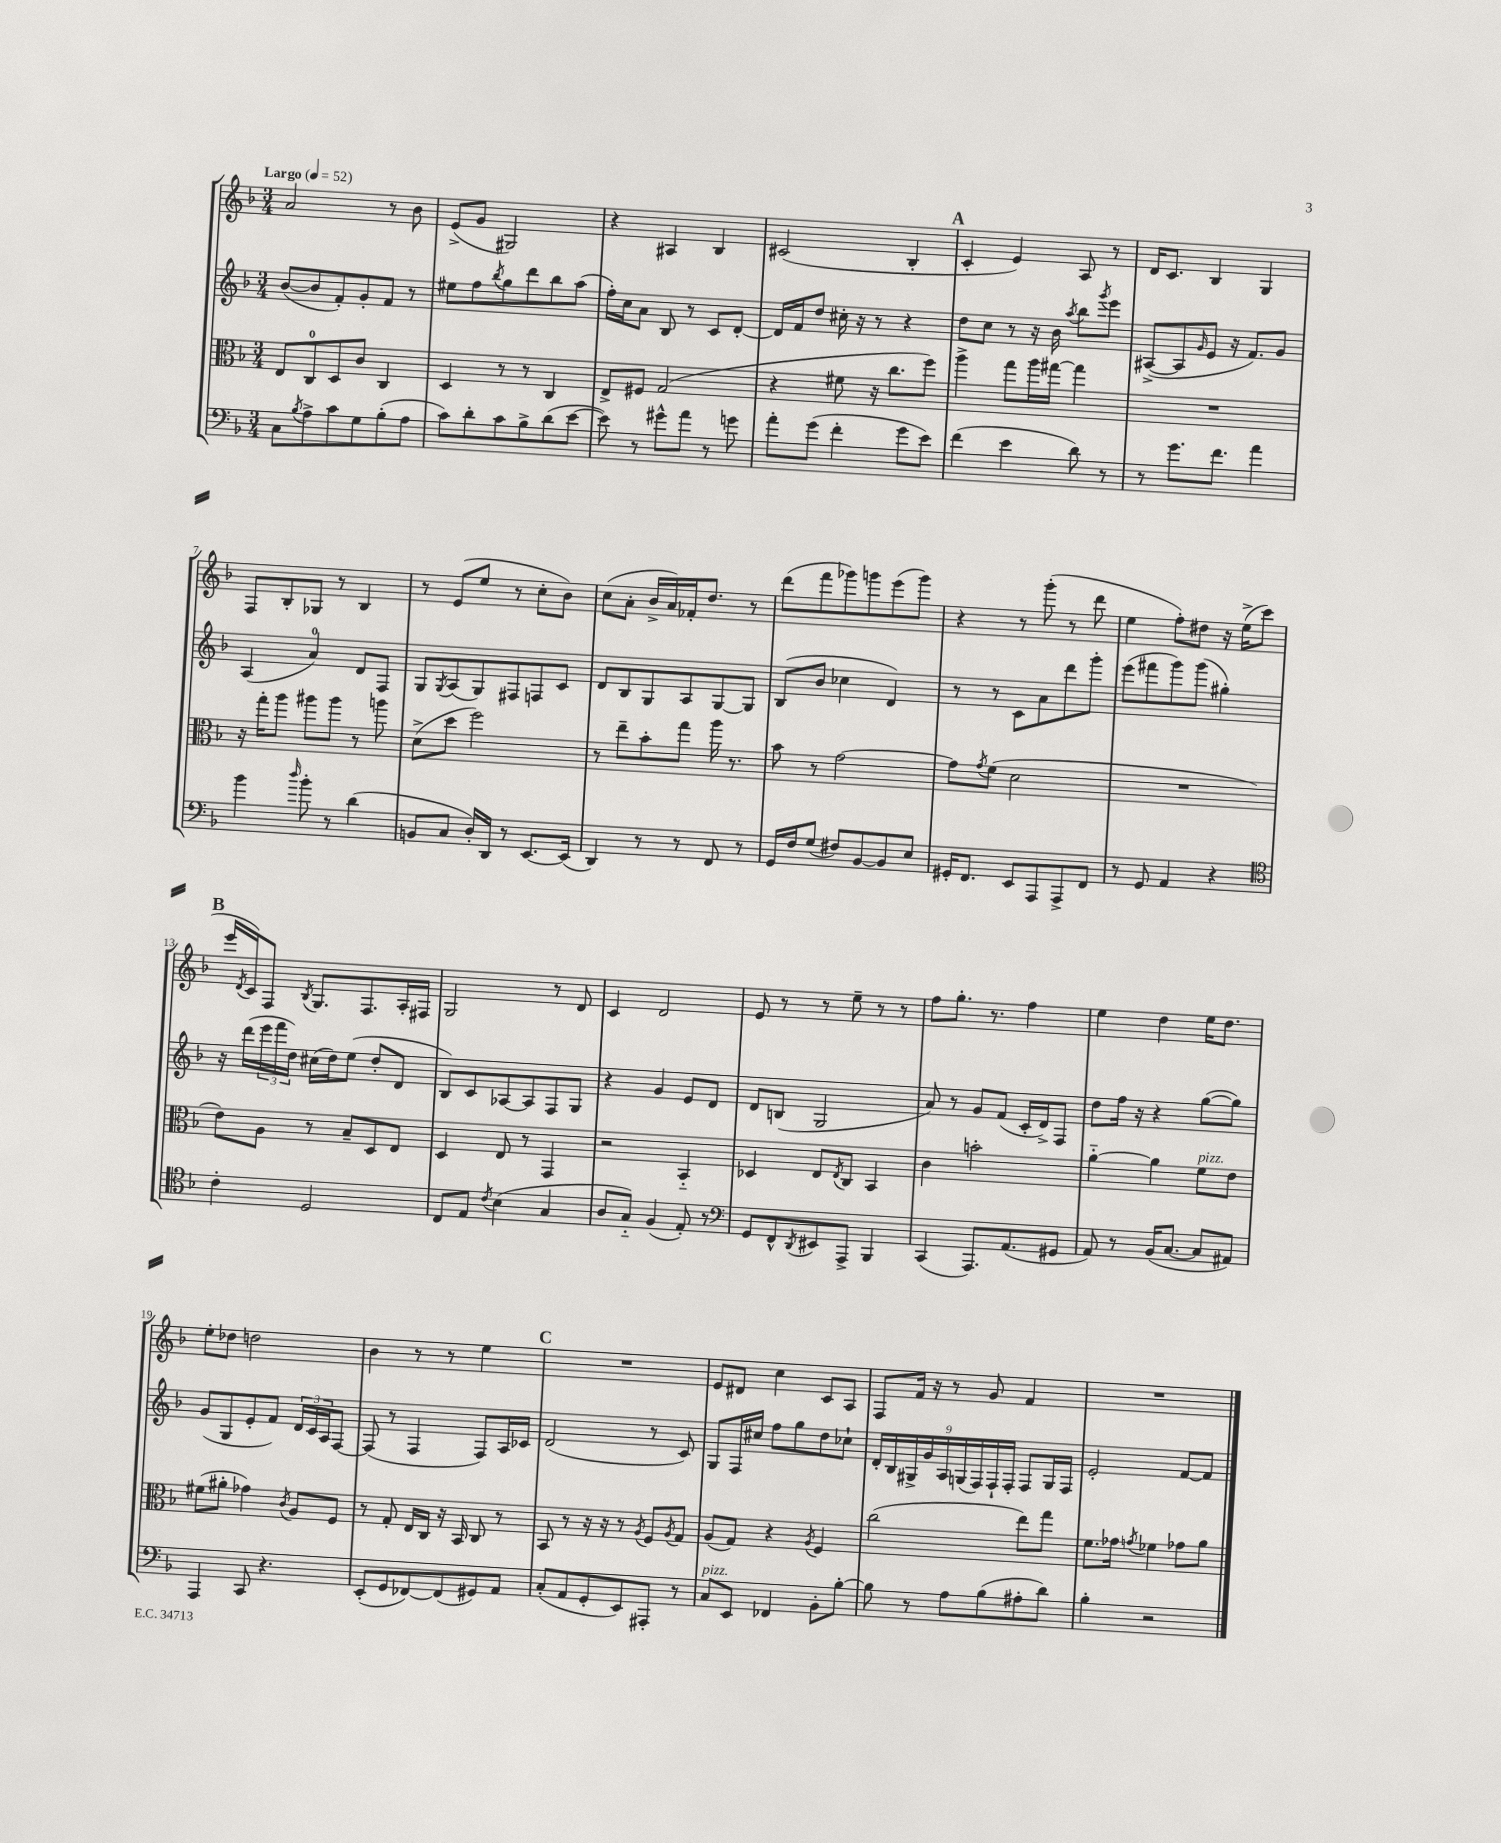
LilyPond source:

<<
\new StaffGroup <<
\new Staff = "s0" {
    \clef treble \key f \major \numericTimeSignature \time 3/4 \tempo "Largo" 4 = 52
    a'2 r8 bes'8 |
    e'8->( g'8 gis2) |
    r4 ais4 bes4 |
    cis'2( bes4-. |
    \mark \markup { \bold "A" } c'4-. e'4) a8 r8 |
    d'16 c'8. bes4 g4 |
    f8 bes8-. ges8 r8 bes4 |
    r8 e'8( e''8 r8 c''8-. bes'8) |
    c''8( a'8-. bes'16-> a'16) fes'16-. d''8. r8 |
    d'''8( f'''8 ges'''8) g'''8 e'''8( g'''8) |
    r4 r8 g'''8-.( r8 d'''8 |
    e''4 f''8-.) dis''8 r16 e''16->( c'''8 |
    \mark \markup { \bold "B" } e'''16 \acciaccatura { d'8 } c'16) f8 \acciaccatura { bes8 } g8. f8. a16-. fis16 |
    g2 r8 d'8 |
    c'4 d'2 |
    e'8 r8 r8 e''8-- r8 r8 |
    f''8 g''8.-. r8. f''4 |
    e''4 d''4 e''16 d''8. |
    e''8-. des''8 d''2 |
    bes'4 r8 r8 e''4 |
    \mark \markup { \bold "C" } R2. |
    e'8 dis'8 c''4 c'8 a8 |
    f8 f'16 r16 r8 g'8 f'4 |
    R2. \bar "|." |
}
\new Staff = "s1" {
    \clef treble \key f \major \numericTimeSignature \time 3/4
    bes'8~( bes'8 f'8-.) g'8-. f'8 r8 |
    eis''8 f''8 \acciaccatura { bes''8 } g''8 d'''8 bes''8 a''8( |
    f''16-.) c''16 a'8 bes8 r8 c'8 d'8~-. |
    d'16 f'16 d''8 cis''16-. r16 r8 r4 |
    \mark \markup { \bold "A" } d''8 c''8 r8 r16 bes'16 \acciaccatura { a''8 } bes''8 \acciaccatura { g'''8 } e'''8 |
    ais8~->( ais8 \grace { g'16 } e'8 r16 f'8.) g'8 |
    a4( a'4-0) d'8 f8 |
    g8 \acciaccatura { g8 } a8( g8) fis8 f8 c'8 |
    d'8 bes8 g8 a8 g8~ g8 |
    bes8( bes'8 ces''4 d'4) |
    r8 r8 c'8 a'8 d'''8 g'''8-. |
    e'''8( fis'''8 g'''8) g'''8( gis''4-.) |
    \mark \markup { \bold "B" } r16 d'''16( \tuplet 3/2 { e'''16 f'''16 d''16) } cis''16( d''16) e''8( d''8-. d'8 |
    bes8) c'8 aes8~ aes8 f8 g8 |
    r4 g'4 e'8 d'8 |
    d'8 b8( g2 |
    a'8) r8 g'8 f'8( c'16-. d'16->) f8 |
    d''8 f''16 r16 r4 g''8~( g''8) |
    g'8( g8 e'8-. f'8) \tuplet 3/2 { d'16 c'16 a16 } f8~ |
    f8( r8 f4 f8) a16 ces'16 |
    \mark \markup { \bold "C" } d'2( r8 c'8) |
    g8 f16 cis''16 f''8 g''8 d''8 ces''8-! |
    \tuplet 9/8 { d'16-. bes16 gis16-> g'16 a16 g16( f16) f16-! f16-. } f8 g16 f16 |
    e'2-. f'8~ f'8 \bar "|." |
}
\new Staff = "s2" {
    \clef alto \key f \major \numericTimeSignature \time 3/4
    e8 c8-0 d8 c'8 c4 |
    d4 r8 r8 c4 |
    e8-> fis8 g2( |
    r4 fis'8 r16 c''8. f''8) |
    \mark \markup { \bold "A" } a''4-> g''8 a''16 gis''16~ gis''4 |
    R2. |
    r16 g''16-. a''8 ais''8 ais''8 r8 a''8 |
    d'8->( d''8 f''2) |
    r8 e''8-- bes'8-. g''8 a''16 r8. |
    bes'8 r8 g'2~ |
    g'8 \acciaccatura { g'8 } f'8( d'2 |
    R2. |
    \mark \markup { \bold "B" } e'8) a8 r8 bes8-- d8 e8 |
    d4 e8 r8 g,4 |
    r2 bes,4-_ |
    des4 e8 \acciaccatura { e8 } c8 bes,4 |
    c'4 b'2-. |
    a'4~-_ a'4 f'8^\markup { \italic "pizz." } e'8 |
    fis'8( ais'8-. ges'4) \acciaccatura { c'8 } a8 f8 |
    r8 g8-. e16 c16 r16 bes,16 c8 r8 |
    \mark \markup { \bold "C" } bes,8 r8 r16 r16 r8 \acciaccatura { a8 } f8 \acciaccatura { a8 } g8 |
    a8( g8) r4 \acciaccatura { a8 } f4 |
    c''2( e''8) g''8 |
    f'8. ges'16 \acciaccatura { g'8 } fes'4 ges'8 a'8 \bar "|." |
}
\new Staff = "s3" {
    \clef bass \key f \major \numericTimeSignature \time 3/4
    c8 \acciaccatura { bes8 } a8-> c'8 g8 bes8-.( a8 |
    c'8) d'8-. c'8 bes8-> d'8( e'8~ |
    e'8) r8 gis'8-^ a'8 r8 g'8 |
    a'8-. g'8( f'4-. g'8 e'8) |
    \mark \markup { \bold "A" } f'4( e'4 d'8) r8 |
    r8 g'8. f'8. a'4 |
    bes'4 \grace { d''16 } bes'8-. r8 d'4( |
    b,8 c8 d16-.) d,16 r8 e,8.~ e,16( |
    d,4) r8 r8 f,8 r8 |
    g,16 f16 g8( fis8) bes,8~ bes,8 e8 |
    gis,16-. f,8. e,8 a,,8 a,,8-> f,8 |
    r8 g,8 a,4 r4 |
    \mark \markup { \bold "B" } \clef tenor c'4-. d2 |
    c8 e8 \acciaccatura { c'8 } bes4( g4 |
    a8 g8-_) f4( e8-.) r8 |
    \clef bass g,8 f,8-^ \acciaccatura { d,8 } eis,8 a,,8-> bes,,4 |
    c,4( a,,8.) a,8.( gis,8 |
    a,8) r8 bes,16( c8.~ c8 ais,8) |
    a,,4 c,8 r4. |
    e,8-.( g,8 fes,8~) fes,8( gis,8) a,8 |
    \mark \markup { \bold "C" } c8-.( a,8 g,8-. e,8) ais,,8-. r8 |
    c8^\markup { \italic "pizz." } e,8 fes,4 bes,8-. bes8~-. |
    bes8 r8 a8 bes8( ais8-. d'8) |
    bes4-. r2 \bar "|." |
}
>>
>>
